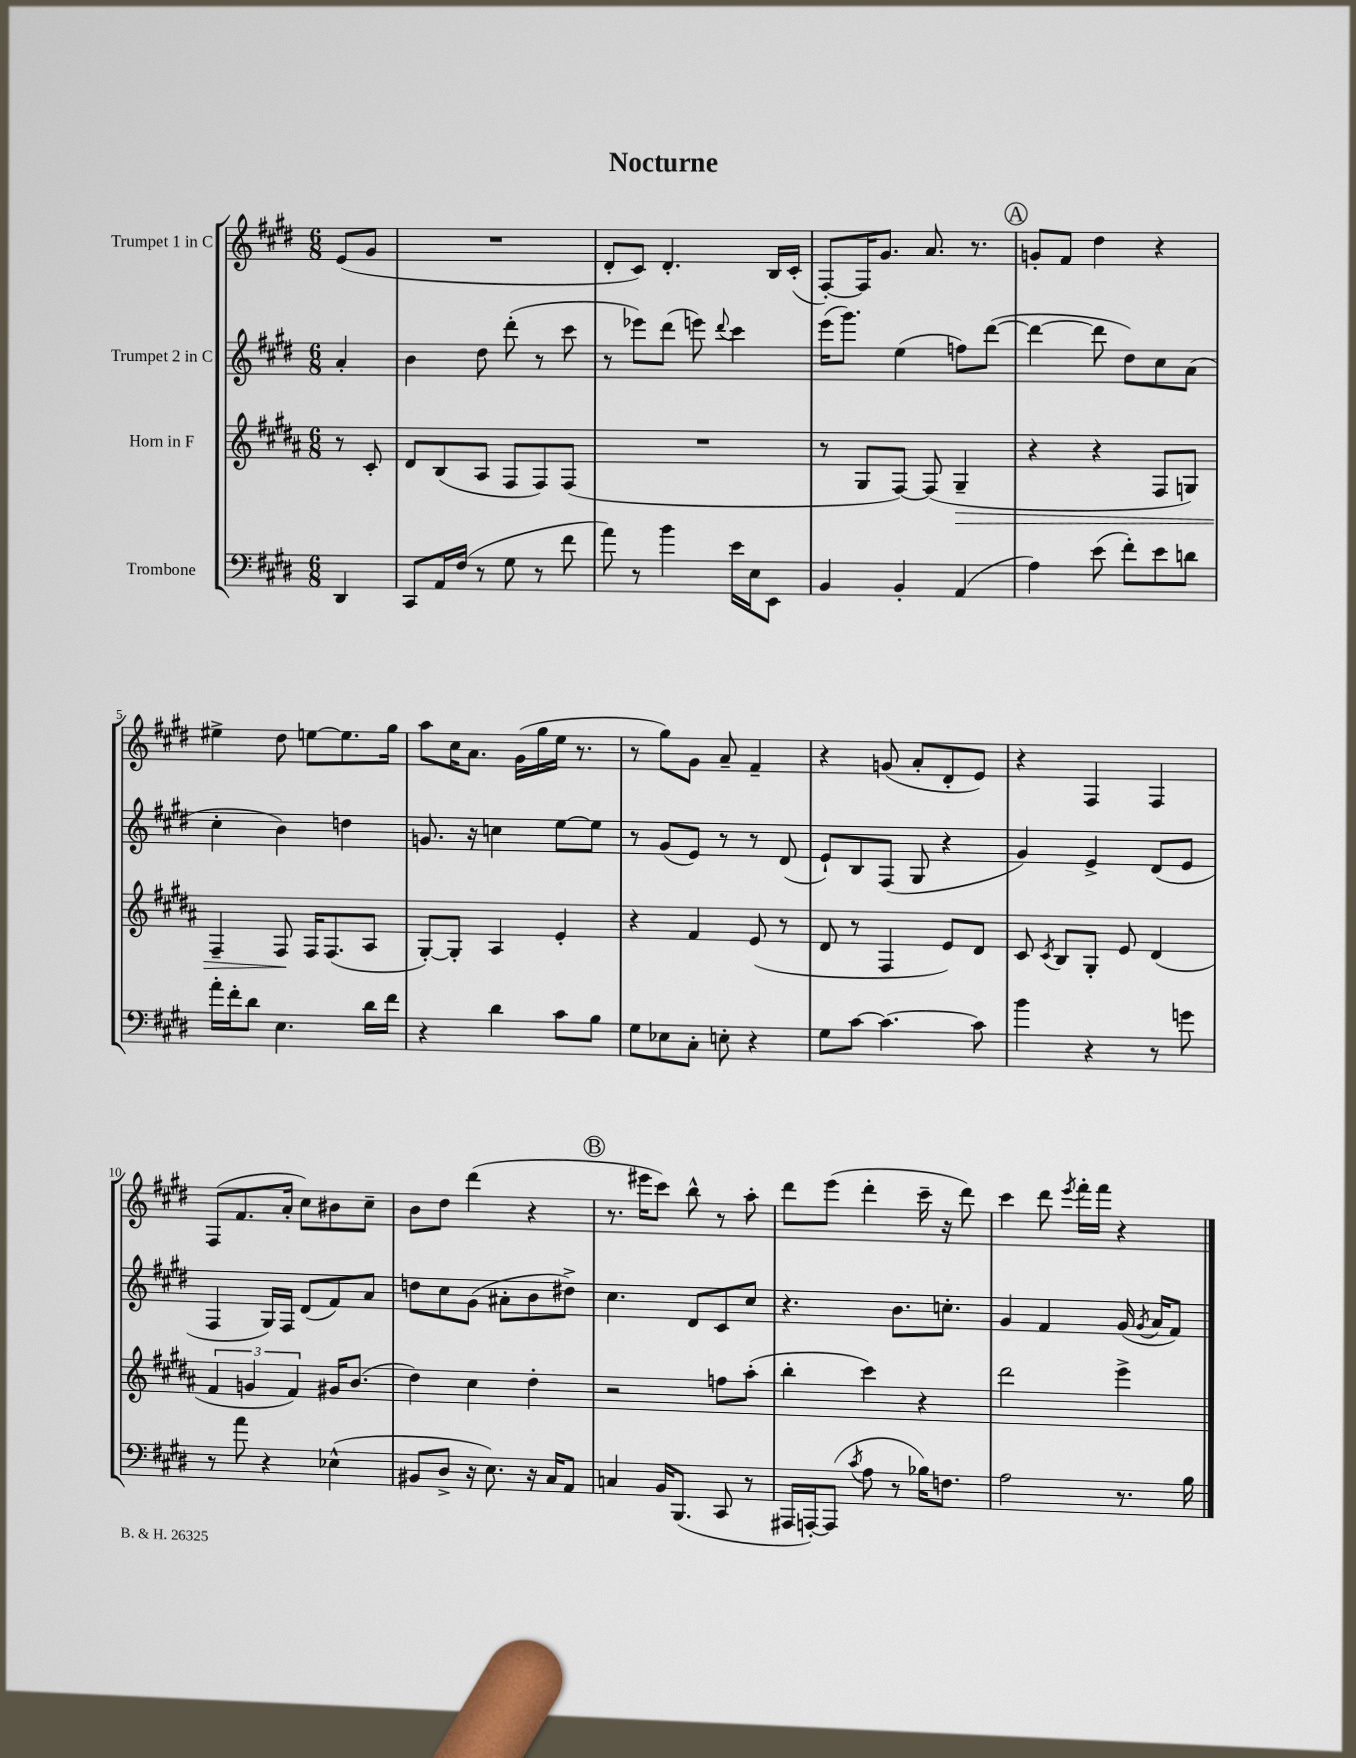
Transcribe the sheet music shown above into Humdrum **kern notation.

**kern	**kern	**kern	**kern
*staff4	*staff3	*staff2	*staff1
*clefF4	*clefG2	*clefG2	*clefG2
*k[f#c#g#d#]	*k[f#c#g#d#a#]	*k[f#c#g#d#]	*k[f#c#g#d#]
*M6/8	*M6/8	*M6/8	*M6/8
4DD#	8r	4a'	(8e
.	8c#'	.	8g#
=	=	=	=
8CC#	8d#	4b	2.r
16AA	(8B	.	.
(16F#	.	.	.
8r	8A#	8dd#	.
8G#	8F#	(8ddd#'	.
8r	8F#)	8r	.
8f#	(8F#	8ccc#	.
=	=	=	=
8a)	2.r	8r	8d#'
8r	.	8eee-)	8c#)
4b	.	(8ddd#	4.d#'
.	.	8eee)	.
.	.	8qqddd#	.
16e	.	4ccc#	.
16E	.	.	.
8EE	.	.	16B
.	.	.	(16c#'
=	=	=	=
4BB	8r	(16eee	[8F#')
.	.	8.ggg#)	.
.	8G#	.	16F#]
.	.	.	8.g#
4BB'	[8F#)	(4ee	.
.	(8F#]	.	8.a
(4AA	4G#~	8ff)	.
.	.	.	8.r
.	.	([8ddd#	.
=	=	=	=
4A)	4r	4ddd#_	8g'
.	.	.	8f#
(8e	4r	8ddd#]	4dd#
8f#')	.	8dd#)	.
8e	8F#	8cc#	4r
8d	8G)	(8a	.
=	=	=	=
16a'	4F#~	4cc#'	4ee#^
16f#'	.	.	.
8d#	.	.	.
4.E	8F#	4b)	8dd#
.	16F#	.	[8ee
.	(8.F#	.	.
.	.	4dd	8.ee]
16d#	8A#	.	.
16f#	.	.	16gg#
=	=	=	=
4r	[8G#')	8.g	8aa
.	8G#']	.	16cc#
.	.	16r	8.a
4d#	4A#	4cc	.
.	.	.	(16g#
.	.	.	16gg#
8c#	4e'	[8ee	16ee
.	.	.	8.r
8B	.	8ee]	.
=	=	=	=
8G#	4r	8r	8r
8E-	.	(8g#	8gg#)
8C#'	4f#	8e)	8g#
8E'	.	8r	8a~
4r	(8e	8r	4f#~
.	8r	(8d#	.
=	=	=	=
8G#	8d#	8e`)	4r
[8c#	8r	8B	.
4.c#_	4F#	(8F#	(8g
.	.	8G#	8a'
.	8e)	4r	8d#'
8c#]	8d#	.	8e)
=	=	=	=
4b	8c#	4g#)	4r
.	8qc#	.	.
.	8B	.	.
4r	8G#'	4e^	4F#
.	8e	.	.
8r	(4d#	(8d#	4F#
8g	.	8e	.
=	=	=	=
8r	6f#	4F#	(8F#
8a	.	.	8.f#
.	6g	.	.
4r	.	16G#)	.
.	.	16F#	16a'
.	6f#)	.	.
.	.	(8d#	8cc#)
(4E-^^	16g#	8f#)	8b#
.	(8.b	.	.
.	.	8a	8cc#~
=	=	=	=
8BB#	4dd#)	8dd	8b
8D#^	.	8cc#	8dd#
16r	4cc#	(8g#	(4ddd#
8.E)	.	.	.
.	.	8a#'	.
16r	4dd#'	8b	4r
16C#	.	.	.
8AA	.	8dd#^)	.
=	=	=	=
4C	2r	4.cc#	8.r
.	.	.	16eee#
16BB	.	.	8ccc#)
(8.BBB	.	.	.
.	.	8d#	8bb^^
8CC#	8ff	8c#	8r
8r	(8aa#'	8cc#	8aa'
=	=	=	=
16AAA#	4bb'	4.r	8ddd#
[16AAA')	.	.	.
(8AAA]	.	.	(8eee
8qc#	.	.	.
8A	4ccc#)	.	4ddd#'
8r	.	8.b	.
16B-)	4r	.	16ccc#~
8.F	.	8.cc'	16r
.	.	.	8ddd#)
=	=	=	=
2A	2ddd#	4g#	4ccc#
.	.	4f#	8ddd#
.	.	.	8qeee
.	.	.	16fff#'
.	.	.	16fff#
8.r	4eee^	(16g#	4r
.	.	8qg#	.
.	.	16a	.
.	.	8f#)	.
16B	.	.	.
==	==	==	==
*-	*-	*-	*-
